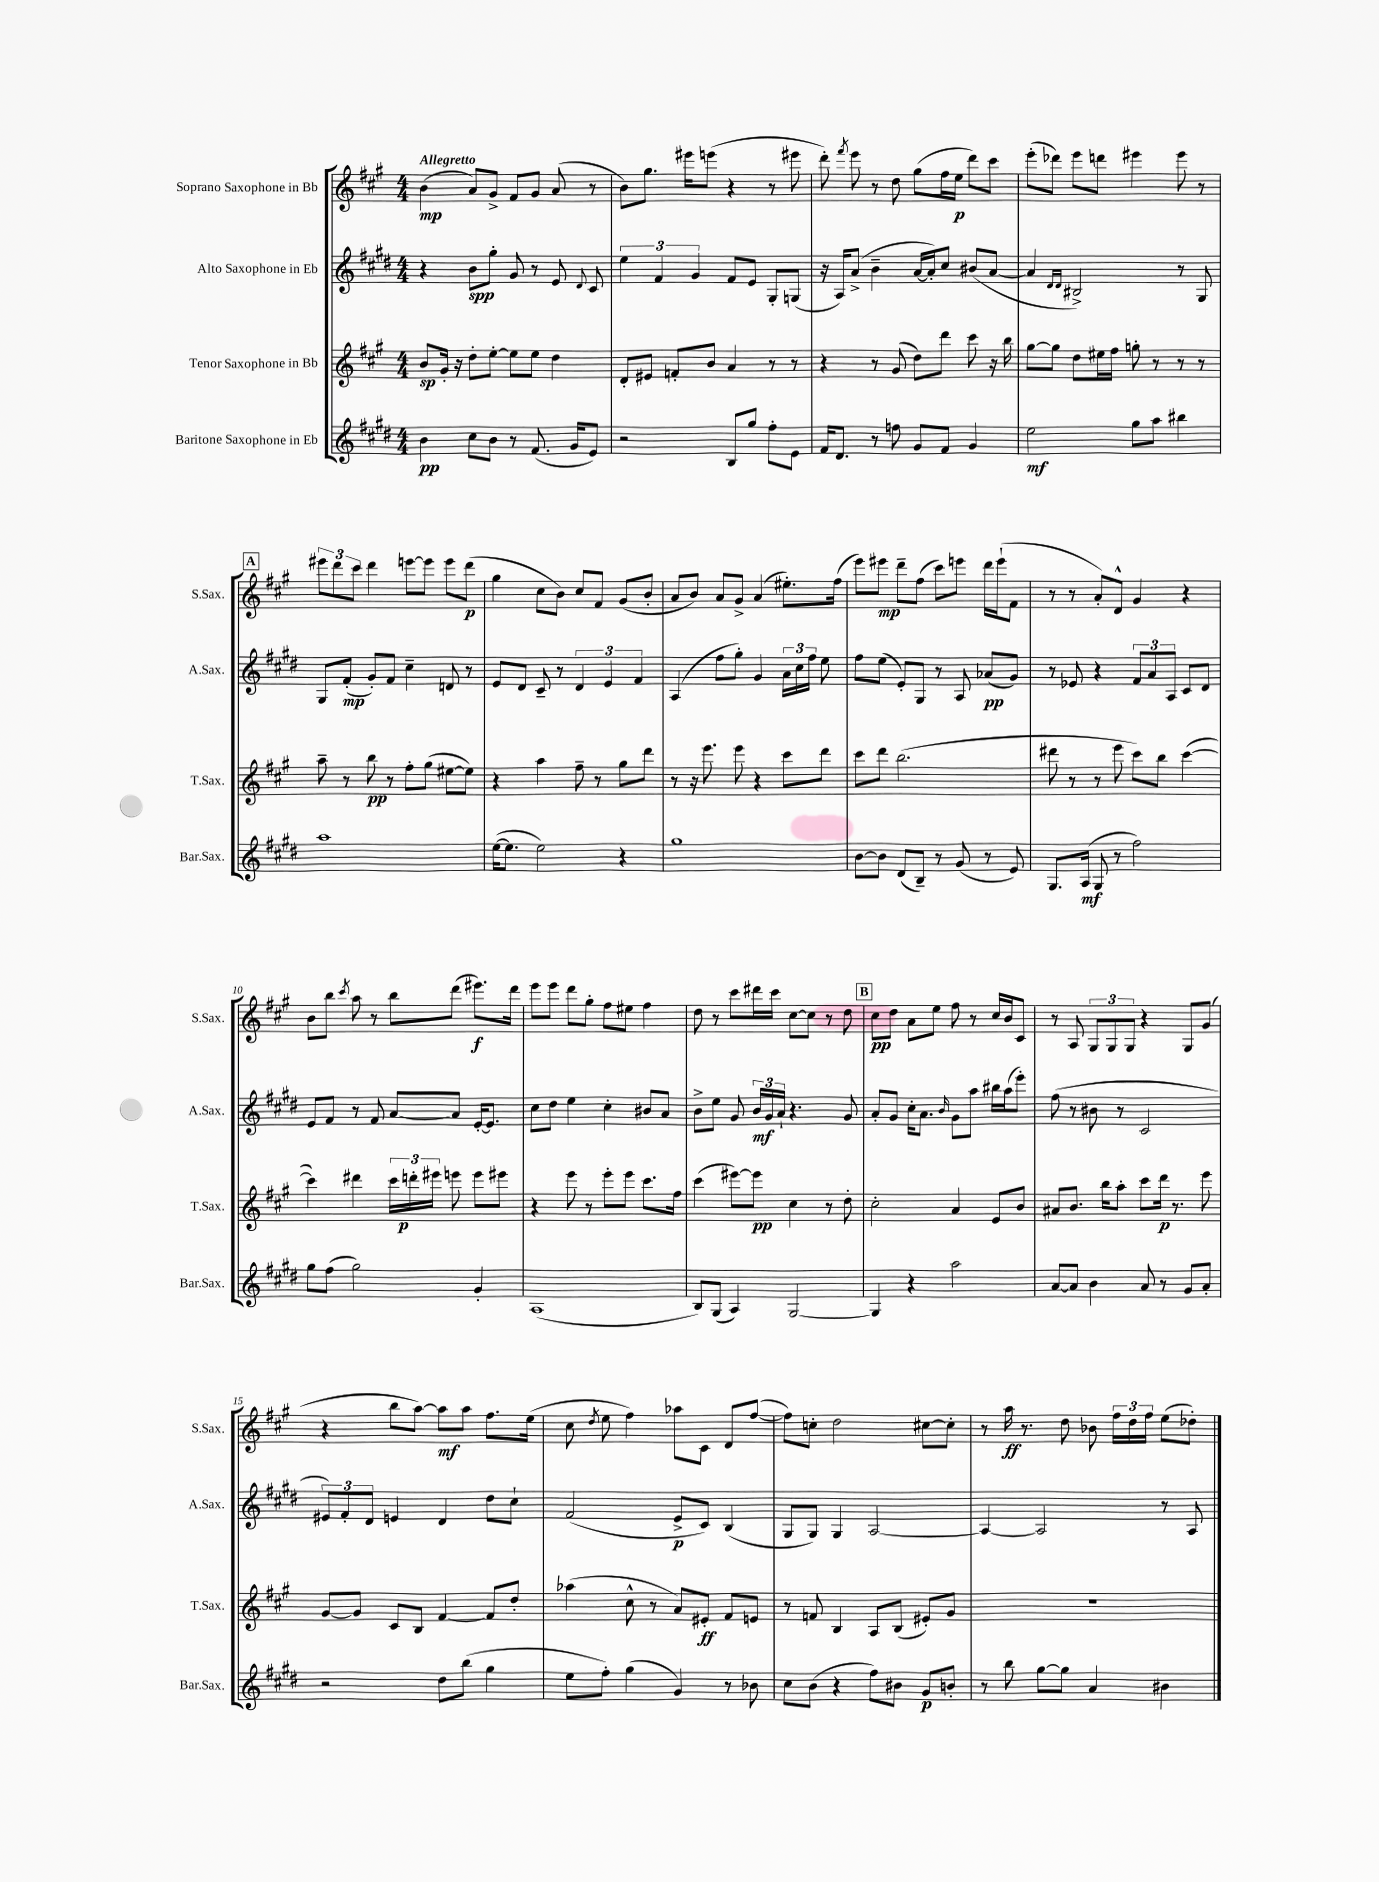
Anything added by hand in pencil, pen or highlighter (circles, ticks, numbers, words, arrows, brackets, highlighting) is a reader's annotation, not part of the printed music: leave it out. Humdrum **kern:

**kern	**kern	**kern	**kern
*staff4	*staff3	*staff2	*staff1
*clefG2	*clefG2	*clefG2	*clefG2
*k[f#c#g#d#]	*k[f#c#g#]	*k[f#c#g#d#]	*k[f#c#g#]
*M4/4	*M4/4	*M4/4	*M4/4
4b	8b	4r	(4b
.	16g#'	.	.
.	16r	.	.
8cc#	8dd'	8b	8a)
8b	[8ee'	8gg#'	8g#^
8r	8ee]	8g#	8f#
(8.f#	8ee	8r	8g#
.	4dd	8e	(8a
16g#	.	.	.
.	.	8qqd#	.
8e)	.	8c#	8r
=	=	=	=
2r	8d'	6ee	8b)
.	8e#	.	8.gg#
.	.	6f#	.
.	8f'	.	.
.	.	.	16eee#
.	.	6g#	.
.	8b	.	(8eee
8B	4a	8f#	4r
8gg#	.	8e	.
8ff#'	8r	8G#'	8r
8e	8r	(8G	8eee#
=	=	=	=
16f#	4r	16r	8ddd')
8.d#	.	16A)	.
.	.	.	8qfff#
.	.	(8a^	8eee
8r	8r	4b~	8r
8ff	(8g#	.	8dd
8g#	8dd)	[16a	(8gg#
.	.	16a'])	.
8f#	8ddd	8cc#	16ff#
.	.	.	16ee
4g#	8ccc#	(8b#	8ddd)
.	16r	[8a	8ccc#
.	16bb	.	.
=	=	=	=
2ee	[8gg#	4a]	(8eee'
.	8gg#]	.	8ddd-)
.	.	16qqd#	.
.	.	16qqd#	.
.	8dd	2B#^)	8eee
.	16ee#	.	8ddd
.	16ff#	.	.
8gg#	8gg'	.	4eee#
8aa	8r	.	.
4bb#	8r	8r	8eee#
.	8r	8G#	8r
=	=	=	=
1aa	8aa~	8G#	12eee#
.	.	.	12ddd
.	8r	(8f#'	.
.	.	.	12ccc#
.	8bb	8g#')	4ddd
.	8r	8f#	.
.	8ff#'	4cc#~	[8eee
.	(8gg#	.	8eee]
.	[8ee#	8d	8eee
.	8ee#])	8r	(8ddd
=	=	=	=
([16ee	4r	8e	4gg#
8.ee]	.	.	.
.	.	8d#	.
2ee)	4aa	8c#~	8cc#
.	.	8r	8b)
.	8ff#~	6d#	8cc#
.	8r	.	8f#
.	.	6e	.
4r	8gg#	.	(8g#
.	.	6f#	.
.	8ddd	.	8b'
=	=	=	=
1gg#	8r	(4A	8a
.	16r	.	8b)
.	8.eee	.	.
.	.	8ff#	8a
.	8eee	8gg#')	8g#^
.	4r	4g#	(4a
.	8ccc#	24a	8.ee#')
.	.	24cc#	.
.	.	24ff#	.
.	8ddd	8ee	.
.	.	.	(16ff#
=	=	=	=
[8b	8ccc#	8ff#	8eee)
8b]	8ddd	(8ee	8eee#
(8d#	(2.bb	8e')	8ddd~
8B~)	.	8G#	(8ff#
8r	.	8r	8ccc#)
(8g#	.	8A	8eee
8r	.	(8a-	16ddd
.	.	.	(16eee`
8e)	.	8g#)	8f#
=	=	=	=
8.G#	8ddd#	8r	8r
.	8r	8e-	8r
(16A	.	.	.
8G#	8r	4r	8a')
8r	8eee	.	8d^^
2ff#)	8ccc#)	12f#	4g#
.	.	12a	.
.	8bb	.	.
.	.	12A	.
.	([4ccc#	8c#	4r
.	.	8d#	.
=	=	=	=
8gg#	4ccc#])	8e	8b
(8ff#	.	8f#	8bb
.	.	.	8qccc#
2gg#)	4ddd#	8r	8aa
.	.	8f#	8r
.	24ccc#	[8a	8bb
.	24ddd'	.	.
.	24eee#	.	.
.	8eee	8a]	(8ddd
4g#'	8eee	[16e'	8.eee#)
.	.	8.e]	.
.	8eee#	.	.
.	.	.	16ddd
=	=	=	=
(1A	4r	8cc#	8eee
.	.	8dd#	8eee
.	8eee	4ee	8ddd
.	8r	.	8gg#'
.	8eee'	4cc#'	8ff#
.	8eee	.	8ee#
.	8.ccc#	8b#	4ff#
.	.	8a	.
.	16ff#	.	.
=	=	=	=
8B)	(4ccc#	8b^	8dd
(8G#	.	8ee	8r
4A)	[8eee#)	8g#	8ccc#
.	8eee#]	24b	16ddd#
.	.	24g#	.
.	.	.	16ccc#
.	.	24a`	.
[2G#	4cc#	4.r	[8cc#
.	.	.	8cc#]
.	8r	.	8r
.	8dd'	8g#	8dd
=	=	=	=
4G#]	2cc#'	8a'	8cc#
.	.	8g#	8dd
4r	.	16cc#'	8a
.	.	8.a	.
.	.	.	8ee
.	.	16qqb	.
2aa	4a	8g#	8ff#
.	.	8aa	8r
.	8e	16bb#	16cc#
.	.	(16aa	16b
.	8b	8eee')	8c#
=	=	=	=
[8a	8a#	(8ff#	8r
8a]	8.b	8r	8A
4b	.	8b#	12G#
.	16bb	.	.
.	.	.	12G#
.	8aa'	8r	.
.	.	.	12G#
8a	8ccc#	2c#	4r
8r	16ddd	.	.
.	8.r	.	.
8g#	.	.	8G#
8a'	8eee	.	(8g#
=	=	=	=
2r	[8g#	12e#)	4r
.	.	12f#'	.
.	8g#]	.	.
.	.	12d#	.
.	8c#	4e	8bb
.	8B	.	[8aa)
8dd#	[4f#	4d#	8aa]
(8bb	.	.	8aa
4gg#	8f#]	8dd#	8.ff#
.	8dd'	8cc#`	.
.	.	.	(16ee
=	=	=	=
8ee	(4aa-	(2f#	8cc#
.	.	.	8qdd
8ff#')	.	.	8ee
(4gg#	8cc#^^	.	4ff#)
.	8r	.	.
4g#)	8a)	8e^	8aa-
.	8e#'	8c#)	8c#
8r	8f#	(4B	8d
8b-	8e	.	([8ff#
=	=	=	=
8cc#	8r	8G#	8ff#])
(8b	8f	8G#)	8cc'
4r	4B	4G#	2dd
8ff#)	8A	[2A	.
8b#	(8B	.	.
8g#	8e#')	.	[8cc#
8b'	8g#	.	8cc#']
=	=	=	=
8r	1r	4A_	8r
8bb	.	.	16aa
.	.	.	8.r
[8gg#	.	2A]	.
8gg#]	.	.	8dd
4a	.	.	8b-
.	.	.	24ff#
.	.	.	24dd
.	.	.	24ff#
4b#	.	8r	(8ee
.	.	8A	8dd-')
==	==	==	==
*-	*-	*-	*-
